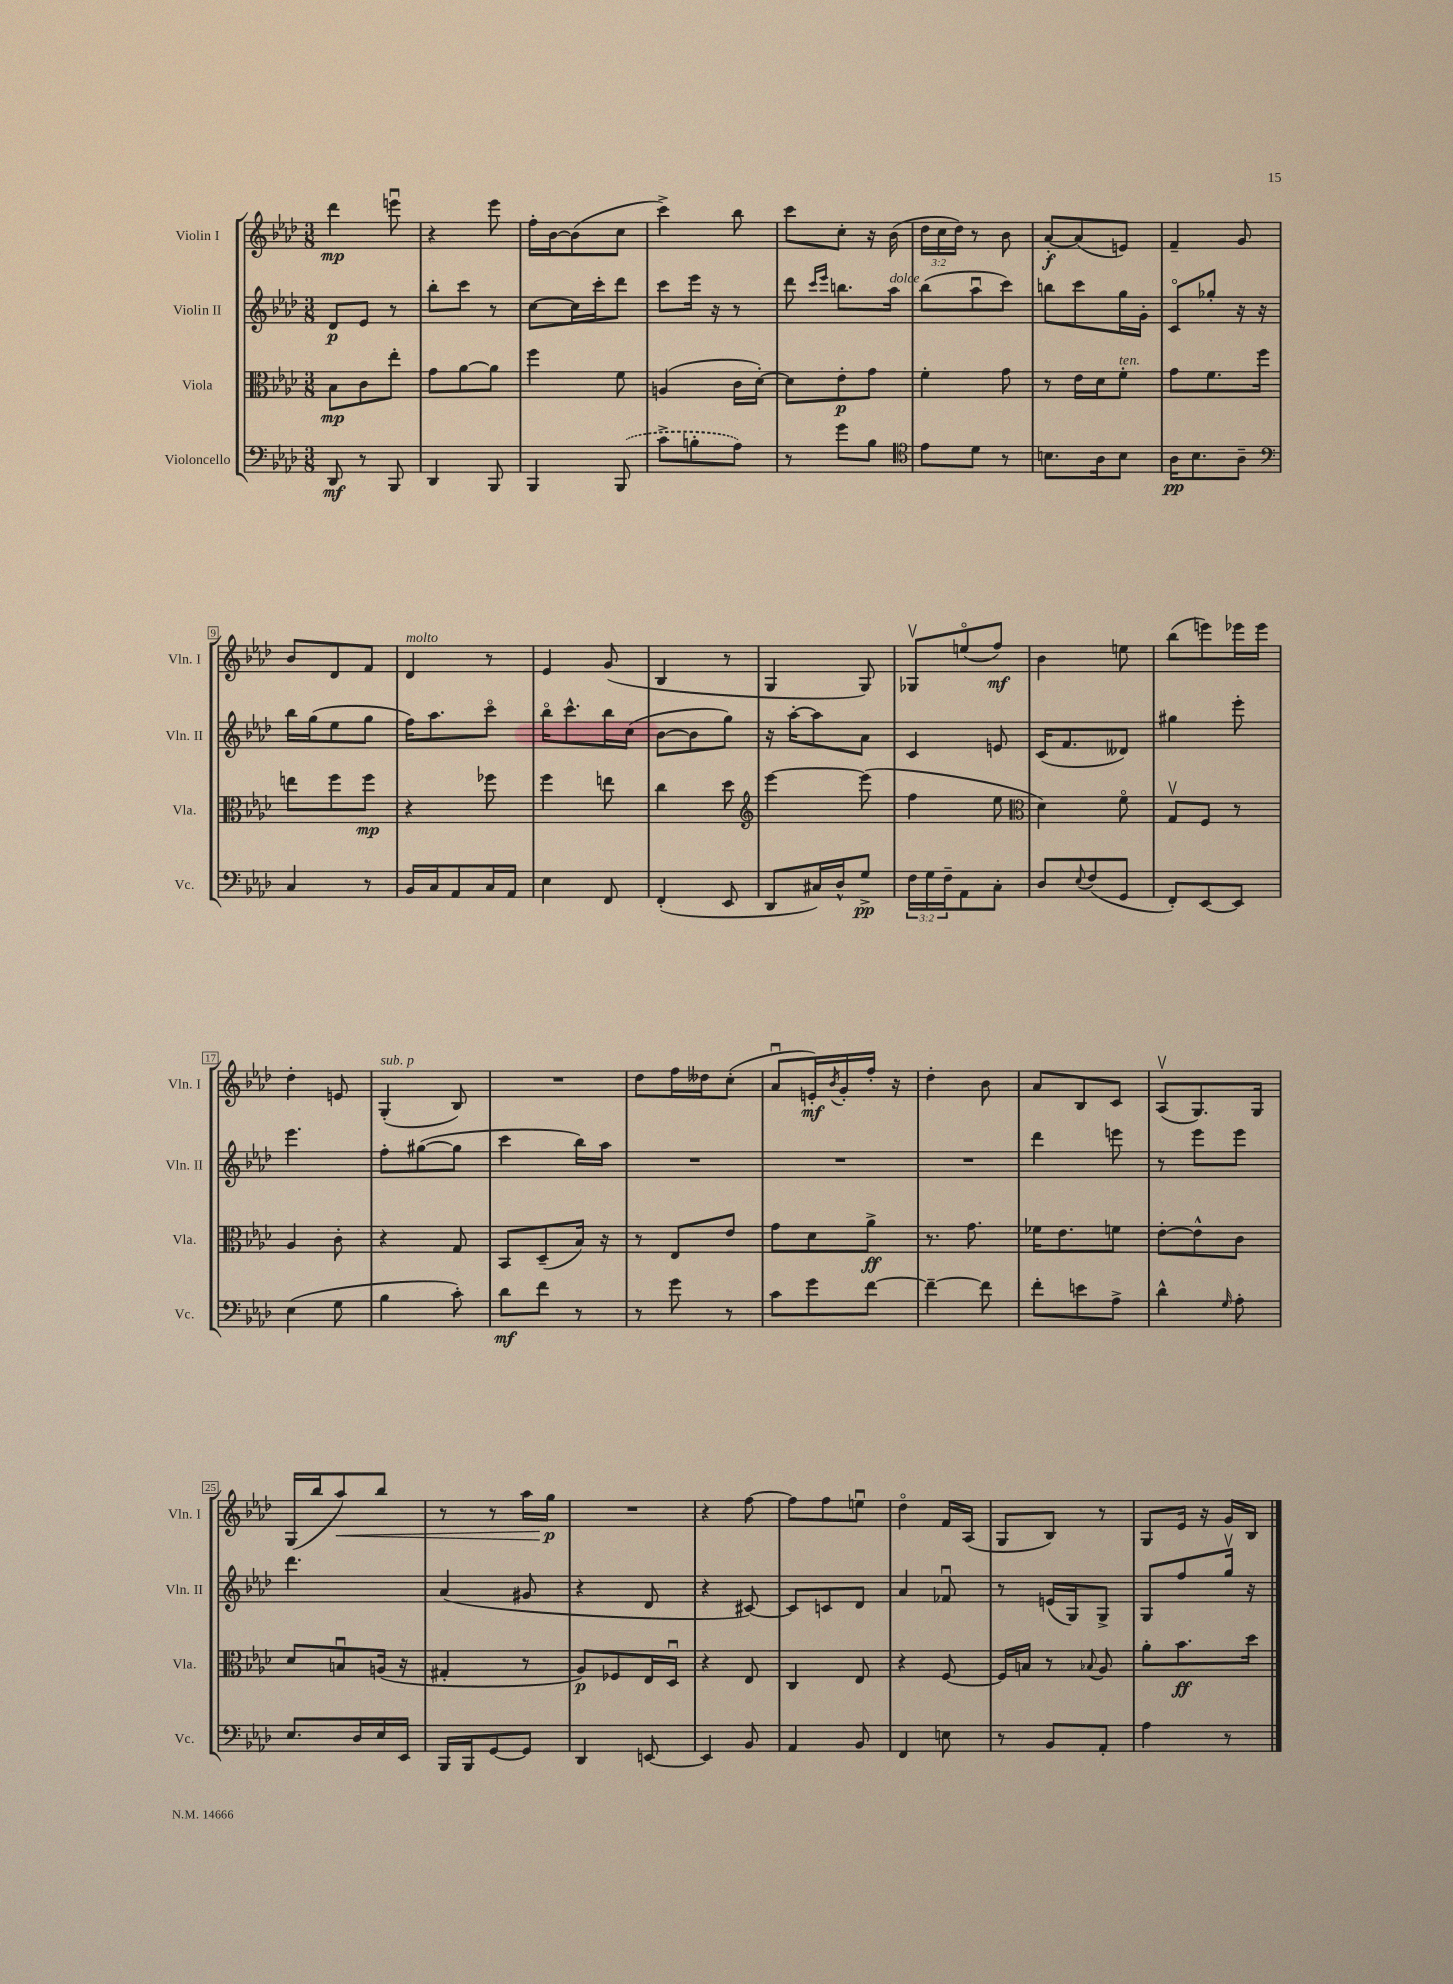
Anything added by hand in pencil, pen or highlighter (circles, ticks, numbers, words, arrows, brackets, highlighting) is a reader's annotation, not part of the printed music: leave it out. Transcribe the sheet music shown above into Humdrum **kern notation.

**kern	**kern	**kern	**kern
*staff4	*staff3	*staff2	*staff1
*clefF4	*clefC3	*clefG2	*clefG2
*k[b-e-a-d-]	*k[b-e-a-d-]	*k[b-e-a-d-]	*k[b-e-a-d-]
*M3/8	*M3/8	*M3/8	*M3/8
8DD-	8B-	8d-	4ddd-
8r	8c	8e-	.
8BBB-	8ee-'	8r	8eeeu
=	=	=	=
4DD-	8g	8bb-'	4r
.	[8a-	8ccc	.
8BBB-	8a-]	8r	8eee-
=	=	=	=
4BBB-	4ff	[8cc	16ff'
.	.	.	[16b-
.	.	16cc]	(8b-]
.	.	16ccc'	.
(8BBB-	8f	8ddd-	8cc
=	=	=	=
8c^	(4A	8ccc	4ccc^)
8B'	.	16eee-	.
.	.	16r	.
8A-)	16c	8r	8bb-
.	[16d-')	.	.
=	=	=	=
8r	8d-]	8ddd-	8ccc
.	.	16qqccc	.
.	.	16qqeee-	.
8g	8e-'	8.bb	8cc'
8B-	8g	.	16r
.	.	16aa-	(16b-
=	=	=	=
*clefC4	*	*	*
8e-	4f'	(8bb-	24dd-
.	.	.	24cc
.	.	.	24dd-)
8d-	.	8aa-u	8r
8r	8g	8ccc)	8b-
=	=	=	=
8.B	8r	8bb	[8a-'
.	16e-	8ccc	(8a-]
16A-	16d-	.	.
8B	8f'	16gg	8e)
.	.	16g'	.
=	=	=	=
16A-	8g	8co	4f~
8.B-	.	.	.
.	8.f	8gg-'	.
8A-~	.	16r	8g
.	16ff	16r	.
=	=	=	=
*clefF4	*	*	*
4C	8ee	16bb-	8b-
.	.	(16gg	.
.	8ff	8ee-	8d-
8r	8ff	8gg	8f
=	=	=	=
16BB-	4r	16ff)	4d-
16C	.	8.aa-	.
8AA-	.	.	.
16C	8ff-	8ccco	8r
16AA-	.	.	.
=	=	=	=
4E-	4ff	16bb-o	4e-
.	.	8.ccc^^	.
8FF	8ee	16bb-	(8g
.	.	(16cc	.
=	=	=	=
(4FF'	4cc	[8b-	4B-
.	.	8b-]	.
8EE-	8dd-	8gg)	8r
=	=	=	=
*	*clefG2	*	*
8DD-	[4eee-	16r	4G
.	.	[16aa-'	.
16C#)	.	8aa-]	.
16D-^^	.	.	.
8G^	(8eee-]	8a-	8G)
=	=	=	=
24F	4ff	4c	8G-v
24G	.	.	.
24F~	.	.	.
8AA-	.	.	(8eeo
8C'	8ee-	8e	8ff)
=	=	=	=
*	*clefC3	*	*
8D-	4d-)	(16c	4b-
.	.	8.f	.
8qqE-	.	.	.
(8F	.	.	.
8GG	8fo	8d--)	8ee
=	=	=	=
8FF')	8Gv	4gg#	(8bb-
[8EE-	8F	.	8eee)
8EE-]	8r	8eee-'	16eee-
.	.	.	16eee-
=	=	=	=
(4E-	4A-	4.eee-	4dd-'
8G	8c'	.	8e
=	=	=	=
4B-	4r	8ff'	(4G'
.	.	([8gg#	.
8c')	8G	8gg#]	8B-)
=	=	=	=
8d-	8BB-	4ccc	4.r
8f	(8D-~	.	.
8r	16B-)	16bb-)	.
.	16r	16aa-	.
=	=	=	=
8r	8r	4.r	8dd-
8g	8E-	.	16ff
.	.	.	16dd--
8r	8e-	.	(8cc'
=	=	=	=
8c	8g	4.r	8a-u
8g	8d-	.	16e')
.	.	.	8qb-
.	.	.	16g'
[8f	8a-^	.	16ff'
.	.	.	16r
=	=	=	=
4f~_	8.r	4.r	4dd-'
.	8.g	.	.
8f]	.	.	8b-
=	=	=	=
8f'	16f-	4ddd-	8a-
.	8.e-	.	.
8e	.	.	8B-
8A-^	8f	8eee	8c
=	=	=	=
4d-^^	[8e-'	8r	(8A-v
.	8e-^^]	8eee-	8.G)
16qqG	.	.	.
8A-'	8c	8eee-	.
.	.	.	16G
=	=	=	=
8.E-	8d-	4.ddd-	(16G
.	.	.	16bb-
.	8Bu	.	8aa-)
16D-	.	.	.
16E-	(16A	.	8bb-
16EE-	16r	.	.
=	=	=	=
16BBB-	4G#'	(4a-	8r
16BBB-	.	.	.
[8GG	.	.	8r
8GG]	8r	8g#	16aa-
.	.	.	16gg
=	=	=	=
4DD-	8A-)	4r	4.r
.	8F-	.	.
[8EE	16E-	8d-	.
.	16D-u	.	.
=	=	=	=
4EE]	4r	4r	4r
8BB-	8E-	[8c#)	[8ff
=	=	=	=
4AA-	4C	8c#]	8ff]
.	.	8c	8ff
8BB-	8E-	8d-	8eeu
=	=	=	=
4FF	4r	4a-	4dd-o
8E	[8F	8f-u	16f
.	.	.	(16A-
=	=	=	=
8r	16F]	8r	8G
.	16B	.	.
8BB-	8r	(16e	8B-)
.	.	16G)	.
.	8qqB-	.	.
8AA-'	8A-	8G^	8r
=	=	=	=
4A-	8a-'	8G	8G
.	8.b-	8ff	16e-
.	.	.	16r
8r	.	16ggv	16g
.	16dd-	16r	16B-
==	==	==	==
*-	*-	*-	*-
